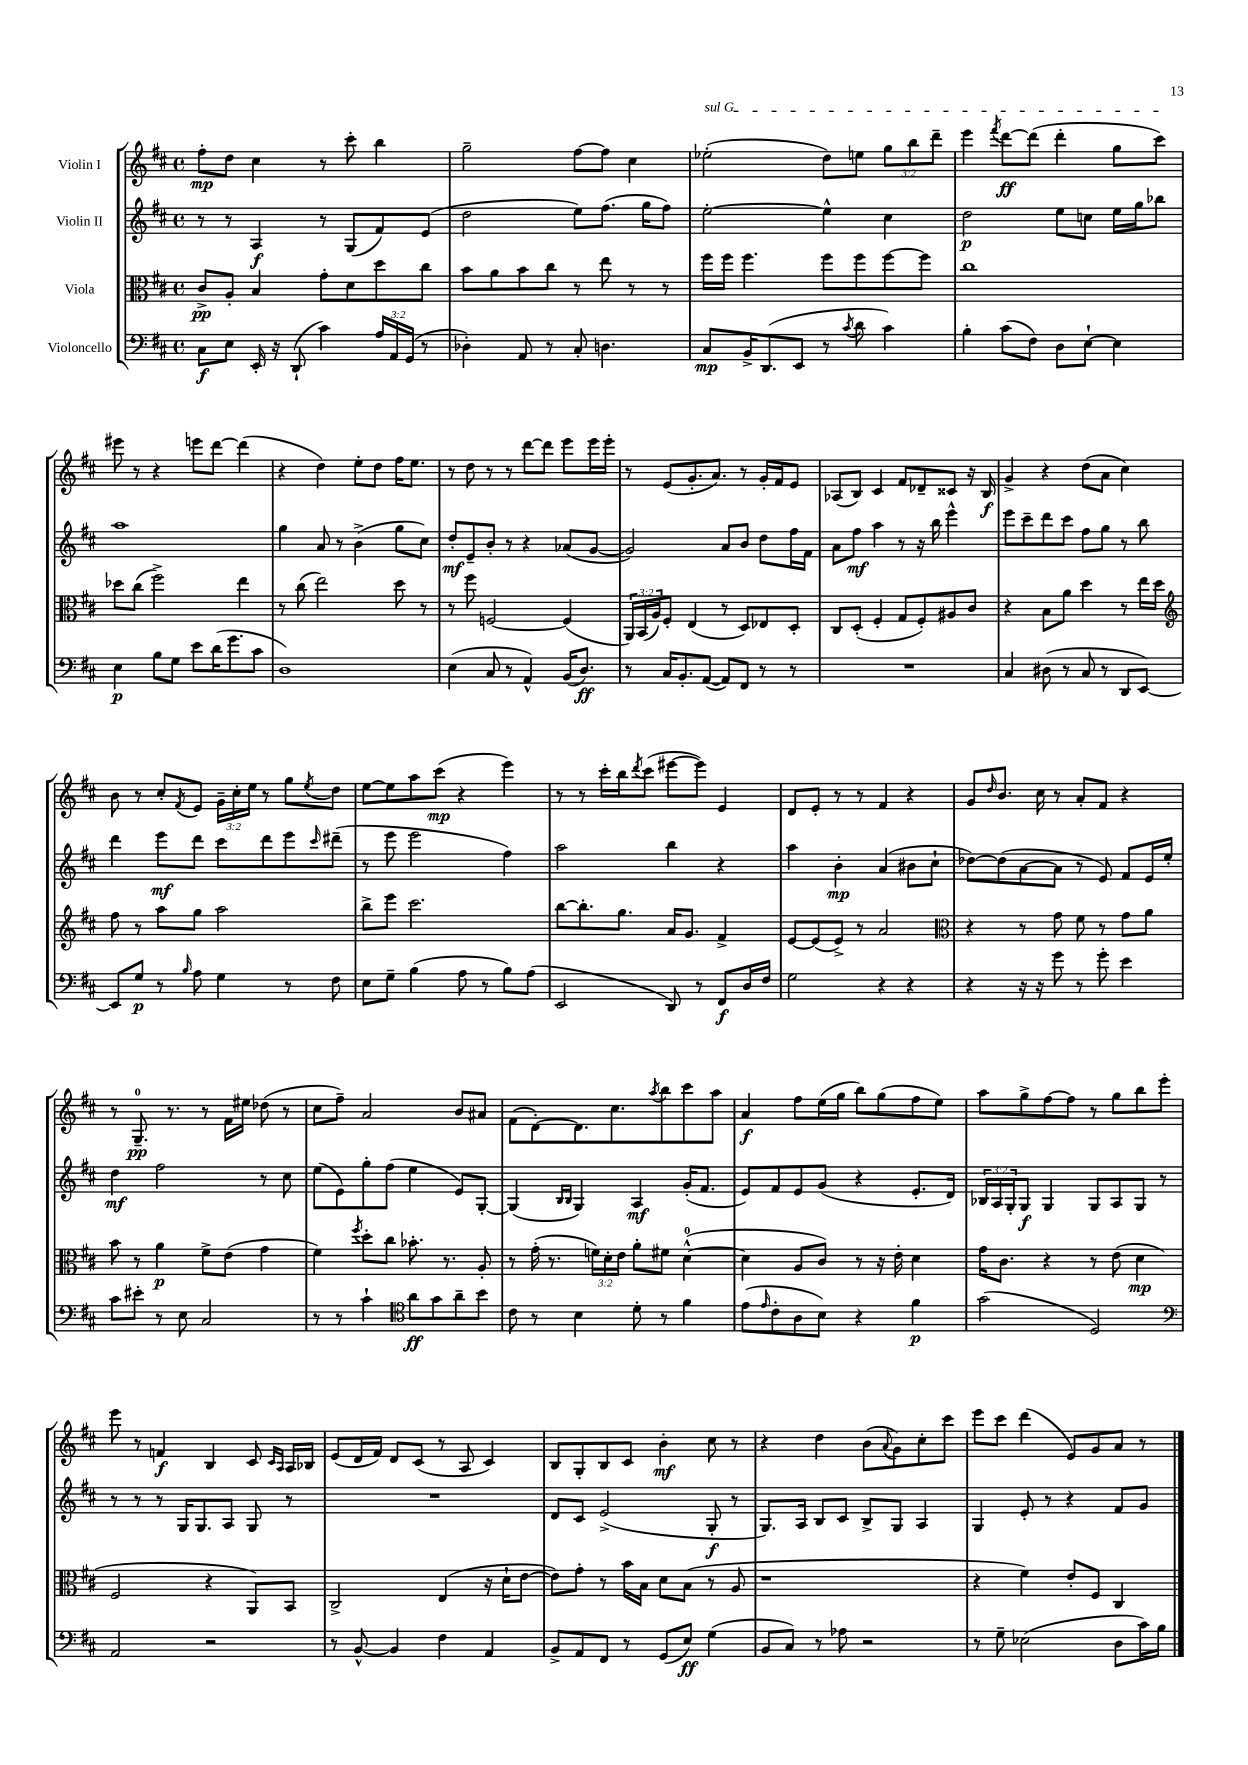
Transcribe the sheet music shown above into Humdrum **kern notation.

**kern	**kern	**kern	**kern
*staff4	*staff3	*staff2	*staff1
*clefF4	*clefC3	*clefG2	*clefG2
*k[f#c#]	*k[f#c#]	*k[f#c#]	*k[f#c#]
*M4/4	*M4/4	*M4/4	*M4/4
*met(c)	*met(c)	*met(c)	*met(c)
8C#	8c#^	8r	8ff#'
8E	8A'	8r	8dd
16EE'	4B	4A	4cc#
16r	.	.	.
(8DD`	.	.	.
4c#)	8g'	8r	8r
.	8d	(8G	8ccc#'
24A	8dd	8f#)	4bb
24AA	.	.	.
(24GG	.	.	.
8r	8cc#	(8e	.
=	=	=	=
4D-')	8b	2dd	2gg~
.	8a	.	.
8AA	8b	.	.
8r	8cc#	.	.
8C#'	8r	8ee)	[8ff#
4.D	8ee	(8.ff#	8ff#]
.	8r	.	4cc#
.	.	16gg	.
.	8r	8ff#)	.
=	=	=	=
8C#	16ff#	[2ee'	(2ee-'
.	16ff#	.	.
16BB^	4.ff#	.	.
(8.DD	.	.	.
8EE	.	.	.
8r	8ff#	4ee^^]	8dd)
8qc#	.	.	.
8d	8ff#	.	8ee
4c#)	[8ff#	4cc#	12gg
.	.	.	12bb
.	8ff#]	.	.
.	.	.	12ddd~
=	=	=	=
4B'	1cc#	2dd	4eee
.	.	.	8qfff#
(8c#	.	.	[8ddd
8F#)	.	.	(8ddd]
8D	.	8ee	4ddd'
[8E`	.	8cc	.
4E]	.	16ee	8gg
.	.	16gg	.
.	.	8bb-	8ccc#)
=	=	=	=
4E	8dd-	1aa	8eee#
.	(8cc#	.	8r
8B	2ff#^)	.	4r
8G	.	.	.
8e	.	.	8eee
(16d	.	.	[8ddd
8.g	.	.	.
.	4ee	.	(4ddd]
8c#	.	.	.
=	=	=	=
1D)	8r	4gg	4r
.	(8cc#	.	.
.	2ee)	8a	4dd)
.	.	8r	.
.	.	(4b^	8ee'
.	.	.	8dd
.	8dd	8gg	16ff#
.	.	.	8.ee
.	8r	8cc#)	.
=	=	=	=
(4E	8r	8dd'	8r
.	8ff#	8e~	8dd
8C#	[2F	8b'	8r
8r	.	8r	8r
4AA^^)	.	4r	[8ddd
.	.	.	8ddd]
(16BB	(4F]	(8a-	8eee
8.D)	.	.	.
.	.	[8g	16eee
.	.	.	16eee'
=	=	=	=
8r	24AA)	2g])	8r
.	(24BB	.	.
.	24A)	.	.
16C#	8F#'	.	(8e
8.BB'	.	.	.
.	(4E	.	8.g'
([8AA	.	.	.
.	.	.	8.a)
8AA])	8r	8a	.
8FF#	8D)	8b	8r
8r	8E-	8dd	16g'
.	.	.	16f#
8r	8D'	16ff#	8e
.	.	16f#	.
=	=	=	=
1r	8C#	8a	(8A-
.	(8D'	8ff#	8B)
.	4F#'	4aa	4c#
.	8G	8r	8f#
.	8F#')	16r	8d-~
.	.	16bb	.
.	8A#	4eee^^	8c##
.	8c#	.	16r
.	.	.	16B
=	=	=	=
4C#	4r	8eee	4g^
.	.	8ccc#~	.
(8D#	8B	8ddd	4r
8r	8a	8ccc#	.
8C#	4dd	8ff#	(8dd
8r	.	8gg	8a
8DD	8r	8r	4cc#)
[8EE)	16ee	8bb	.
.	16dd	.	.
=	=	=	=
*	*clefG2	*	*
8EE]	8ff#	4ddd	8b
8G	8r	.	8r
8r	8aa	8eee	8cc#'
16qqB	.	.	8qf#
8A	8gg	8ddd	8e
4G	2aa	8ccc#	24g~
.	.	.	24cc#'
.	.	.	24ee
.	.	8ddd	8r
8r	.	8eee	8gg
.	.	16qqccc#	8qee
8F#	.	(8ddd#~	8dd
=	=	=	=
8E	8bb^	8r	[8ee
8G~	8eee	8eee	8ee]
(4B	2.ccc#	2eee	8aa
.	.	.	(8ccc#
8A	.	.	4r
8r	.	.	.
8B)	.	4ff#)	4eee)
(8A	.	.	.
=	=	=	=
2EE	[8bb	2aa	8r
.	8.bb']	.	8r
.	.	.	16ccc#'
.	8.gg	.	16bb
.	.	.	8qddd
.	.	.	(8ccc#
8DD)	16a	4bb	[8eee#
.	8.g	.	.
8r	.	.	8eee#])
8FF#	4f#^	4r	4e
16D	.	.	.
16F#	.	.	.
=	=	=	=
2G	[8e	4aa	8d
.	(8e]	.	8e'
.	8e^)	4b'	8r
.	8r	.	8r
4r	2a	(4a	4f#
4r	.	8b#	4r
.	.	8cc#`	.
=	=	=	=
*	*clefC3	*	*
4r	4r	[8dd-)	8g
.	.	.	16qqdd
.	.	(8dd-]	8.b
16r	8r	[8a	.
16r	.	.	16cc#
8g	8g	8a]	8r
8r	8f#	8r	8a'
8g'	8r	8e)	8f#
4e	8g	8f#	4r
.	8a	16e	.
.	.	16ee'	.
=	=	=	=
8c#	8b	4dd	8r
8e#'	8r	.	8.G~
8r	4a	2ff#	.
.	.	.	8.r
8E	.	.	.
2C#	8f#^	.	8r
.	(8e	.	16f#
.	.	.	16ee#
.	4g	8r	(8dd-
.	.	8cc#	8r
=	=	=	=
8r	4f#)	(8ee	8cc#
8r	.	8e)	8ff#~)
.	8qff#	.	.
4c#`	8dd'	8gg'	2a
.	8cc#	(8ff#	.
*clefC4	*	*	*
8a	8.b-'	4ee	.
8g	.	.	.
.	8.r	.	.
8a~	.	8e)	8b
8b	8A'	[8G'	8a#
=	=	=	=
8c#	8r	(4G]	(8f#
8r	(16g'	.	[8d')
.	8.r	.	.
.	.	16qqB	.
.	.	16qqB	.
4B	.	4G)	8.d]
.	24f)	.	.
.	24d'	.	.
.	.	.	8.cc#
.	24e	.	.
8d'	8a'	4A	.
.	.	.	8qaa
8r	8f#	.	8bb
4f#	([4d^^	(16g'	8ccc#
.	.	8.f#	.
.	.	.	8aa
=	=	=	=
(8e	4d]	8e)	4a
16qqe	.	.	.
8c#'	.	8f#	.
8A	8A	8e	8ff#
8B)	8c#)	(8g	(16ee
.	.	.	16gg
4r	8r	4r	8bb)
.	16r	.	(8gg
.	16e'	.	.
4f#	4d	8.e'	8ff#
.	.	.	8ee)
.	.	16d)	.
=	=	=	=
(2g	16g	24B-	8aa
.	.	24A	.
.	8.c#	.	.
.	.	24G'	.
.	.	8G	8gg^
.	4r	4G	[8ff#
.	.	.	8ff#]
2D)	8r	8G	8r
.	(8e	8A	8gg
.	4d	8G	8bb
.	.	8r	8eee'
=	=	=	=
*clefF4	*	*	*
2AA	2F#	8r	8eee
.	.	8r	8r
.	.	8r	4f
.	.	16G	.
.	.	8.G	.
2r	4r	.	4B
.	.	8A	.
.	8AA)	8G	8c#
.	.	.	16qqc#
.	.	.	16qqA
.	8BB	8r	16A
.	.	.	16B-
=	=	=	=
8r	2C#^	1r	(8e
[8BB^^	.	.	16d
.	.	.	16f#)
4BB]	.	.	8d
.	.	.	(8c#
4F#	(4E	.	8r
.	.	.	8A
4AA	16r	.	4c#)
.	16d`	.	.
.	[8e	.	.
=	=	=	=
8BB^	8e])	8d	8B
8AA	8g'	8c#	8G'
8FF#	8r	(2e^	8B
8r	16b	.	8c#
.	16B	.	.
(8GG	8d	.	4b'
8E)	(8B	.	.
(4G	8r	8G'	8cc#
.	8A	8r	8r
=	=	=	=
8BB	1r	8.G)	4r
8C#)	.	.	.
.	.	16A	.
8r	.	8B	4dd
8A-	.	8c#	.
2r	.	8B^	(8b
.	.	.	8qqa
.	.	8G	8g)
.	.	4A	8cc#'
.	.	.	8ccc#
=	=	=	=
8r	4r	4G	8eee
8G~	.	.	8ccc#
(2E-	4f#)	8e'	(4ddd
.	.	8r	.
.	8e'	4r	8e)
.	8F#	.	8g
8D	4C#	8f#	8a
16c#)	.	8g	8r
16B	.	.	.
==	==	==	==
*-	*-	*-	*-
